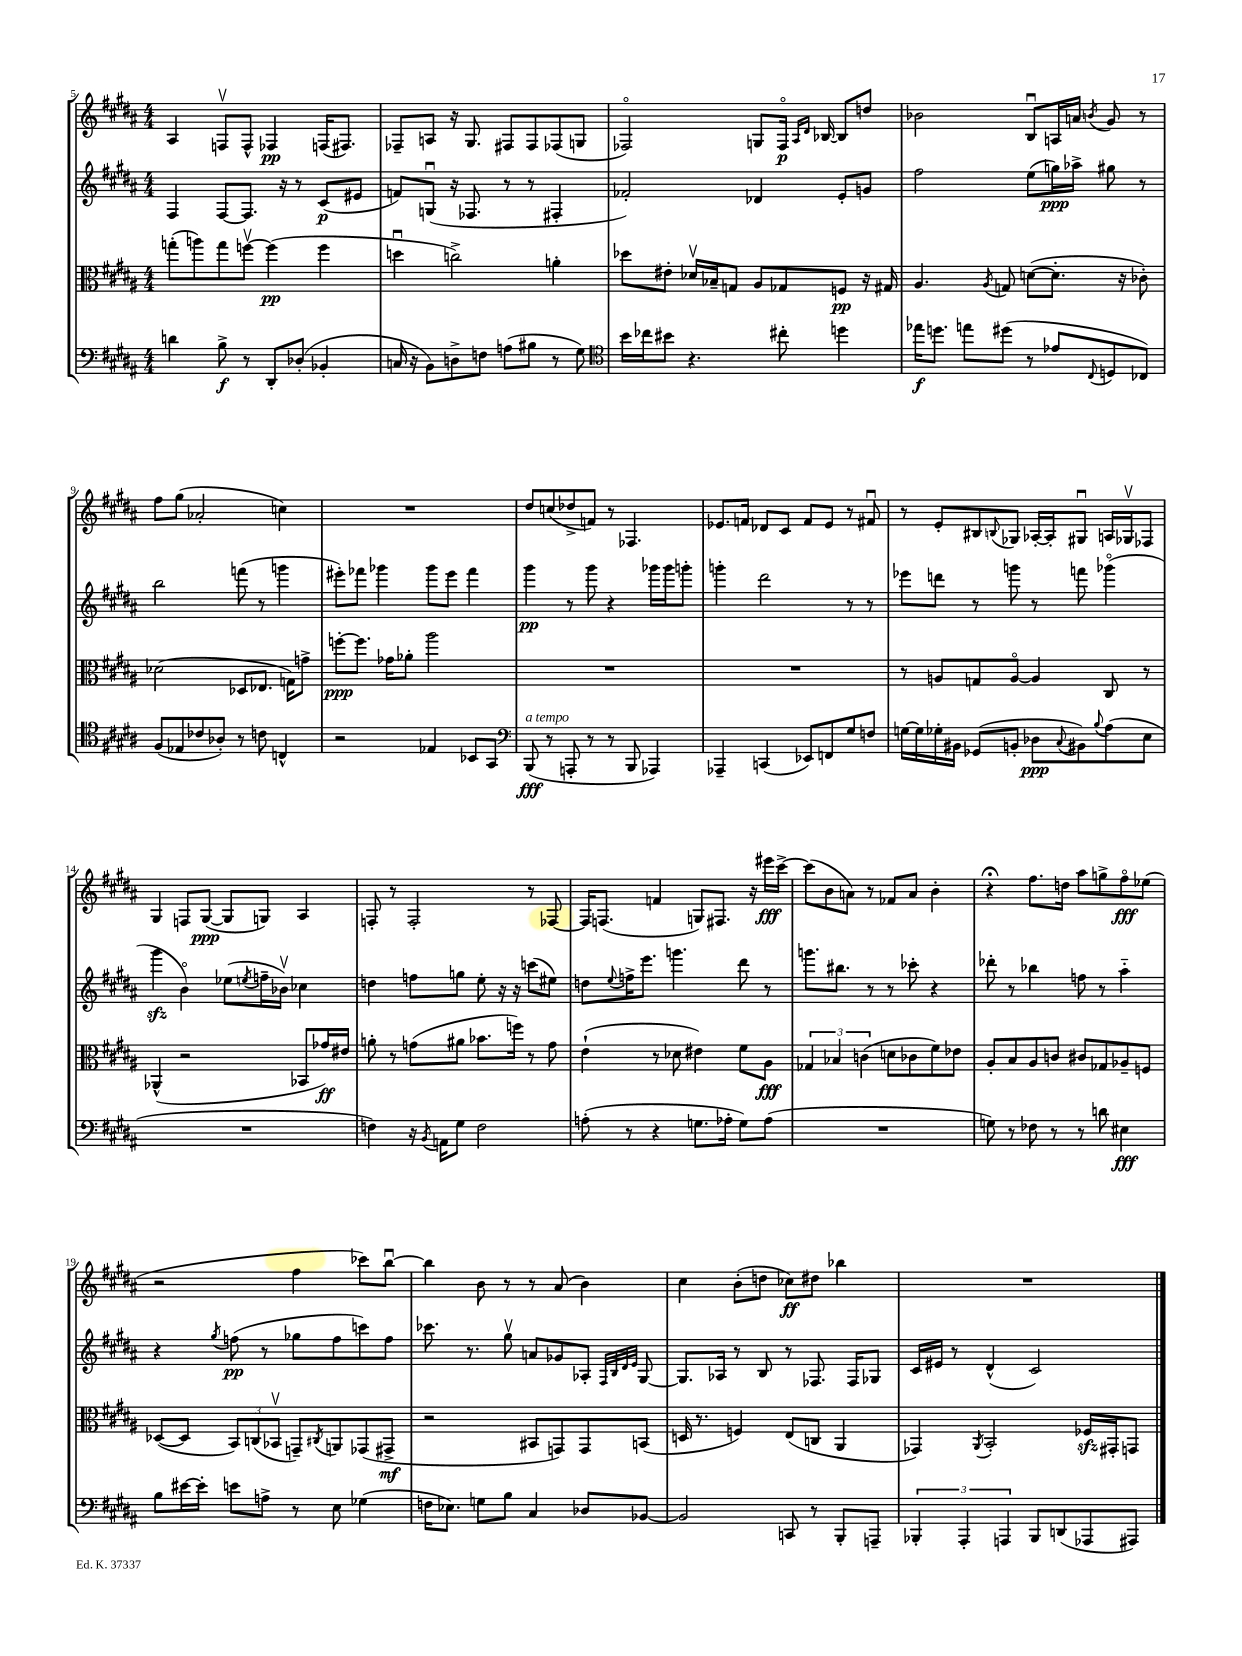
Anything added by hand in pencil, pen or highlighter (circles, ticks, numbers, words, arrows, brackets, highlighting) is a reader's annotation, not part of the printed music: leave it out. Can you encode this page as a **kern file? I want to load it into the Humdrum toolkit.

**kern	**kern	**kern	**kern
*staff4	*staff3	*staff2	*staff1
*clefF4	*clefC3	*clefG2	*clefG2
*k[f#c#g#d#a#]	*k[f#c#g#d#a#]	*k[f#c#g#d#a#]	*k[f#c#g#d#a#]
*M4/4	*M4/4	*M4/4	*M4/4
4d	(8gg'	4F#	4A#
.	8aa)	.	.
8B^	8gg	[8F#	8Fv
8r	[8ffv	8.F#]	8F^^
8DD#'	(4ff]	.	4F-
.	.	16r	.
(8D-'	.	8r	.
4BB-'	4ff	(8c#	(16F
.	.	.	8.F#)
.	.	8e#	.
=	=	=	=
16C	4ddu	8f)	8F-~
16r	.	.	.
8BB)	.	(8Gu	8A
8D^	2cc^)	16r	16r
.	.	8.F-	8.G#
8F	.	.	.
(8A	.	8r	8F#
8B#	.	8r	8F#
8r	4a'	4F#'	(8F-
8G#)	.	.	8G
=	=	=	=
*clefC4	*	*	*
16b	8dd-	2f-')	2F-o)
16cc-	.	.	.
8b#	8e#'	.	.
4.r	16d-v	.	.
.	16B-~	.	.
.	8G	.	.
.	8A#	4d-	8G
8cc#'	8G-	.	16F-o
.	.	.	16qqA#
.	.	.	16qqd#
.	.	.	[16B-
4dd	8F	8e'	8B-]
.	16r	8g	8dd
.	16G#	.	.
=	=	=	=
16ee-	4.A#	2ff#	2b-
8.dd	.	.	.
8ee	.	.	.
.	8qA#	.	.
(8dd#	8G	.	.
8r	([8d	(8ee	8Bu
8e-	8.d']	16gg)	16A
.	.	16aa-^	16a
8qqC#	.	.	8qb
8D	.	8gg#	8g#
.	16r	.	.
8C-)	8c-')	8r	8r
=	=	=	=
(8F#	(2d-	2bb	8ff#
8E-	.	.	(8gg#
8c-	.	.	2a-'
8A-')	.	.	.
8r	8D-	(8fff	.
8c	8.E-	8r	.
4C^^	.	4ggg	4cc)
.	16G)	.	.
.	8g^	.	.
=	=	=	=
2r	[8ff'	8eee#')	1r
.	8.ff]	8fff-	.
.	.	4ggg-	.
.	16g-	.	.
.	8a-'	.	.
4E-	2aa#	8ggg-	.
.	.	8eee#	.
8BB-	.	4fff-	.
8GG#	.	.	.
=	=	=	=
*clefF4	*	*	*
(8BBB	1r	4ggg#	8dd#
8r	.	.	(8cc
8AAA'	.	8r	8dd-^
8r	.	8ggg#	8f)
8r	.	4r	8r
8BBB	.	.	4.F-
4AAA-)	.	16ggg-	.
.	.	16ggg-	.
.	.	8ggg'	.
=	=	=	=
4AAA-~	1r	4ggg'	8.e-
.	.	.	16f
(4CC	.	2ddd#	8d-
.	.	.	8c#
8EE-)	.	.	8f
8FF	.	.	8e-
8G#	.	8r	8r
8F	.	8r	8f#u
=	=	=	=
[16G	8r	8eee-	8r
16G]	.	.	.
16G-'	8A	8ddd	8e'
16BB#	.	.	.
(8GG-	8G	8r	8B#
.	.	.	8qqB
8BB'	[8Ao	8ggg	8G-
8D-	4A]	8r	[16A-'
.	.	.	16A-']
8qqC#	.	.	.
8BB#)	.	8fff	8G#u
8qqB	.	.	.
(8A#	8C#	(4ggg-o	16A
.	.	.	16G-v
8E	8r	.	8F-
=	=	=	=
1r	(4AA-^^	4ggg#	4G#
.	2r	4bo)	8F
.	.	.	([8G#
.	.	(8ee-	8G#]
.	.	8qee	.
.	.	16ff~	8G)
.	.	16b-v)	.
.	8BB-	4cc-	4A#
.	16g-)	.	.
.	16e#	.	.
=	=	=	=
4F)	8a'	4dd	8F'
.	8r	.	8r
16r	(8g	8ff	2F'
8qBB	.	.	.
16AA	.	.	.
8G#	8a#	8gg	.
2F	8.b-	8ee'	.
.	.	16r	.
.	16ff)	16r	.
.	8r	(8ccc	8r
.	8g	8ee#)	[8F-
=	=	=	=
(8A'	(4e`	8dd	16F-]
.	.	.	(8.F
.	.	8qqee	.
8r	.	16ff^	.
.	.	8.eee	.
4r	8r	.	4f
.	8d-	4.ggg	.
8.G	4e#)	.	8G)
.	.	.	8.F#
16A-'	.	.	.
8G)	8f#	8ddd#	.
.	.	.	16r
(8A-	8A#	8r	16eee#
.	.	.	[16ccc#^
=	=	=	=
1r	6G-	8.ggg	(8ccc#]
.	.	.	8b
.	6B-	.	.
.	.	8.bb#	.
.	.	.	8a)
.	(6c	.	.
.	.	8r	8r
.	8d	8r	8f-
.	8c-	8ccc-'	8a
.	8f#)	4r	4b'
.	8e-	.	.
=	=	=	=
8G)	8A#'	8ddd-'	4r;
8r	8B	8r	.
8F-	8A#	4bb-	8.ff#
8r	8c	.	.
.	.	.	16dd
8r	8c#	8ff	8aa#
8d	8G-	8r	8gg^
4E#	8A-~	4aa#'~	8ff#o
.	8F	.	(8ee-
=	=	=	=
8B	([8D-	4r	2r
[16e#	8D-]	.	.
16e#']	.	.	.
.	.	8qgg#	.
8e	12BB)	(8ff	.
.	(12C	.	.
8A^	.	8r	.
.	12BB-v	.	.
8r	8GG~)	8gg-	4ff#
.	8qC#	.	.
8E	8AA	8ff	.
(4G-	(8GG-	8ccc)	8ccc-)
.	8GG#^	8ff	[8bbu
=	=	=	=
16F	2r	8.ccc-	4bb]
8.E-)	.	.	.
.	.	8.r	.
8G	.	.	8b
8B	.	8gg#v	8r
4C#	8BB#	8a	8r
.	8GG)	8g-	(8a#
8D-	8GG	8A-'	4b)
.	.	32qqF#	.
.	.	32qqB	.
.	.	32qqd#	.
.	.	32qqe	.
[8BB-	(8BB	[8G#	.
=	=	=	=
2BB-]	16D	8.G#]	4cc#
.	8.r	.	.
.	.	16A-	.
.	4F)	8r	(8b'
.	.	8B	8dd
8CC	(8E	8r	8cc-)
8r	8C	8.F-	8dd#
8BBB'	4AA#	.	4bb-
.	.	16F-	.
8AAA~	.	8G-	.
=	=	=	=
6BBB-'	4GG-)	16c#	1r
.	.	16e#	.
.	.	8r	.
6AAA#'	.	.	.
.	8qAA#	.	.
.	2BB'	(4d#^^	.
6AAA	.	.	.
8BBB-	.	2c#)	.
(8DD	.	.	.
8AAA-	16F-	.	.
.	16GG#'	.	.
8AAA#)	8GG	.	.
==	==	==	==
*-	*-	*-	*-
